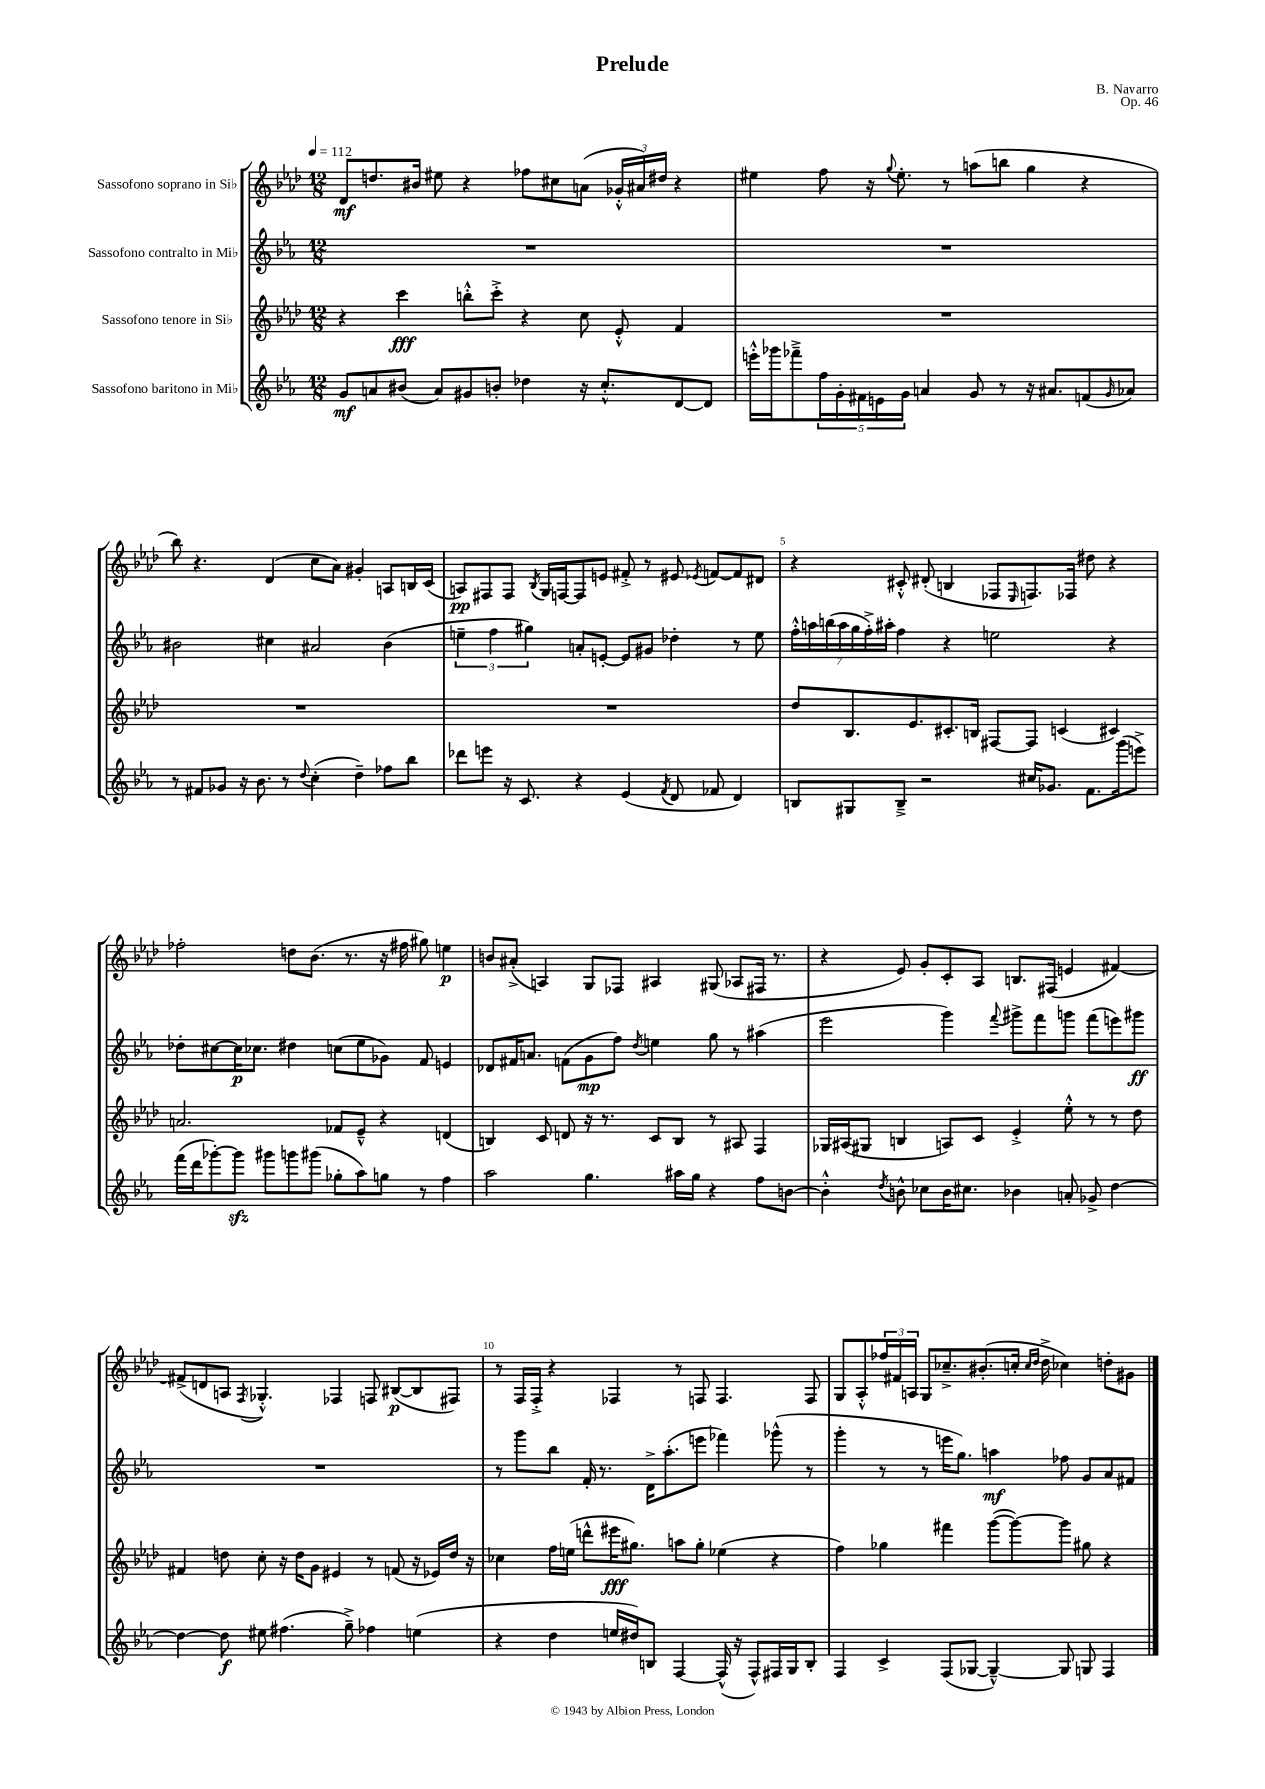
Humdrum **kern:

**kern	**kern	**kern	**kern
*staff4	*staff3	*staff2	*staff1
*clefG2	*clefG2	*clefG2	*clefG2
*k[b-e-a-]	*k[b-e-a-d-]	*k[b-e-a-]	*k[b-e-a-d-]
*M12/8	*M12/8	*M12/8	*M12/8
*MM112	*MM112	*MM112	*MM112
8g	4r	1.r	8d-
8a	.	.	8.dd
(8b#	4ccc	.	.
.	.	.	16b#
8a)	.	.	8ee#
8g#	8bb'^^	.	4r
8b'	8ccc'^	.	.
4dd-	4r	.	8ff-
.	.	.	8cc#
16r	8cc	.	(8a
8.cc'^^	.	.	.
.	8e-'^^	.	24g-'^^
.	.	.	24a#)
.	.	.	24dd#
[8d	4f	.	4r
8d]	.	.	.
=	=	=	=
16eee'^^	1.r	1.r	4ee#
16ggg-	.	.	.
8fff-~^	.	.	.
20ff	.	.	8ff
20g'	.	.	.
20f#	.	.	.
.	.	.	16r
20e	.	.	.
.	.	.	8qqgg
.	.	.	8.ee#'
20g	.	.	.
4a	.	.	.
.	.	.	8r
8g	.	.	(8aa
8r	.	.	8bb
16r	.	.	4gg
8.a#	.	.	.
(8f	.	.	4r
16qqg	.	.	.
8a-)	.	.	.
=	=	=	=
8r	1.r	2b#	8bb-)
8f#	.	.	4.r
8g-	.	.	.
16r	.	.	.
8.b-	.	.	.
.	.	4cc#	(4d-
8r	.	.	.
8qqdd	.	.	.
(4cc'	.	2a#	8cc
.	.	.	8a-)
4dd~)	.	.	4g#'
8ff-	.	(4b#	8A
8bb-	.	.	16B
.	.	.	(16c
=	=	=	=
8ddd-	1.r	6ee~	8A)
8eee	.	.	8F#
.	.	6ff	.
16r	.	.	8F#
8.c	.	.	.
.	.	6gg#)	.
.	.	.	8qB-
.	.	.	16G
.	.	.	[16F
4r	.	8a'	8F]
.	.	[8e'	8e
(4e-	.	8e]	8f#'^
.	.	8g#	8r
8qf	.	.	.
8d	.	4dd-'	8e#
.	.	.	8qe-
8f-	.	.	[8f
4d)	.	8r	8f]
.	.	8ee	8d#
=	=	=	=
8B	8dd-	28ff'^^	4r
.	.	28aa	.
.	.	(28bb	.
.	.	28aa	.
8G#	8.B-	.	.
.	.	28gg	.
.	.	28ff'^)	.
.	.	28aa#'	.
8B~^	.	4ff	8c#'^^
.	8.e-	.	.
2r	.	.	(8d#'
.	8.c#'	4r	4B
.	16B	.	.
.	[8F#	2ee	8F-
.	.	.	16qqE-
16cc#	8F#]	.	8.F)
8.g-	.	.	.
.	(4c	.	.
.	.	.	16F-
8.f	.	.	8dd#
.	4c#)	4r	4r
(16ggg	.	.	.
8eee^)	.	.	.
=	=	=	=
(16fff	2.a	8dd-'	2ff-'
16ddd	.	.	.
[8ggg-')	.	[8cc#	.
8ggg-]	.	16cc#]	.
.	.	8.cc-	.
8ggg#	.	.	.
8ggg	.	4dd#	8dd
(8ggg#	.	.	(8.b-
8gg-'	8f-	(8cc	.
.	.	.	8.r
8aa-)	8e-~^^	8ee-	.
8gg	4r	8g-)	16r
.	.	.	16ff#
8r	.	8f	8gg#)
4ff	(4d	4e	4ee
=	=	=	=
2aa-	4B)	8d-	8b
.	.	16f#	(8a#'^
.	.	8.a	.
.	8c	.	4A)
.	8d	(8f	.
4.gg	16r	8g	8G
.	8.r	.	.
.	.	8ff)	8F-
.	.	8qdd	.
.	8c	4ee	4A#
16aa#	8B	.	.
16gg	.	.	.
4r	8r	8gg	(8G#
.	8A#	8r	8A-
8ff	4F	(4aa#	16F#
.	.	.	8.r
[8b	.	.	.
=	=	=	=
4b'^^]	16G-	2eee-	4r
.	(16A#	.	.
.	8G#	.	.
8qdd	.	.	.
8b^^	4B	.	8e-)
8cc-	.	.	8g'
16b	8A)	4ggg)	8c'
8.cc#	.	.	.
.	8c	.	8A-
.	.	8qqfff	.
4b-	4e-'^	8ggg#^	8.B
.	.	8fff	.
.	.	.	(16F#
8a'	8ee-'^^	8ggg	4e
8g-^	8r	(8fff	.
[4dd	8r	8eee)	[4f#)
.	8dd-	8ggg#	.
=	=	=	=
4dd_	4f#	1.r	(8f#^]
.	.	.	8d
8dd]	8dd	.	8A
.	.	.	8qF
8ee#	8cc'	.	4.G-'^^)
(4.ff#	16r	.	.
.	16dd	.	.
.	8g	.	.
.	4e#	.	4F-
8gg~^)	.	.	.
4ff-	8r	.	8F
.	(8f	.	([8B#
(4ee	16r	.	8B#]
.	16e-)	.	.
.	16dd	.	8F#)
.	16r	.	.
=	=	=	=
4r	4cc-	8r	8r
.	.	8ggg	16F
.	.	.	16F'^
4dd	16ff	8bb-	4r
.	(16ee	.	.
.	8ddd^^	16f'	.
.	.	8.r	.
16ee	16eee#	.	4F-
16dd#)	8.gg#)	.	.
8B	.	16d^	.
.	.	(8.aa-'	.
[4F	8aa	.	8r
.	8gg#'	8eee	8F
(16F^^]	(4ee-	4fff-)	4.F
16r	.	.	.
8F^^)	.	.	.
16F#	4r	(8ggg-^^	.
16G	.	.	.
8B'	.	8r	8F
=	=	=	=
4F	4ff)	4ggg'	8G
.	.	.	8A-'^^
4c^	4gg-	8r	24ff-
.	.	.	24f#
.	.	.	24A
.	.	8r	8G
(8F	4fff#	16eee	8.cc-~^
.	.	8.gg)	.
[8G-	.	.	.
.	.	.	(8.b#'
4G-~^^_)	([8ggg	4aa	.
.	8ggg_)	.	16cc'
.	.	.	16qqcc
.	.	.	16qqdd-
.	.	.	16dd-^
8G-]	8ggg]	8ff-	4cc-)
8G	8gg#	8g	.
4F	4r	8a-	8dd'
.	.	8f#	8g#
==	==	==	==
*-	*-	*-	*-
